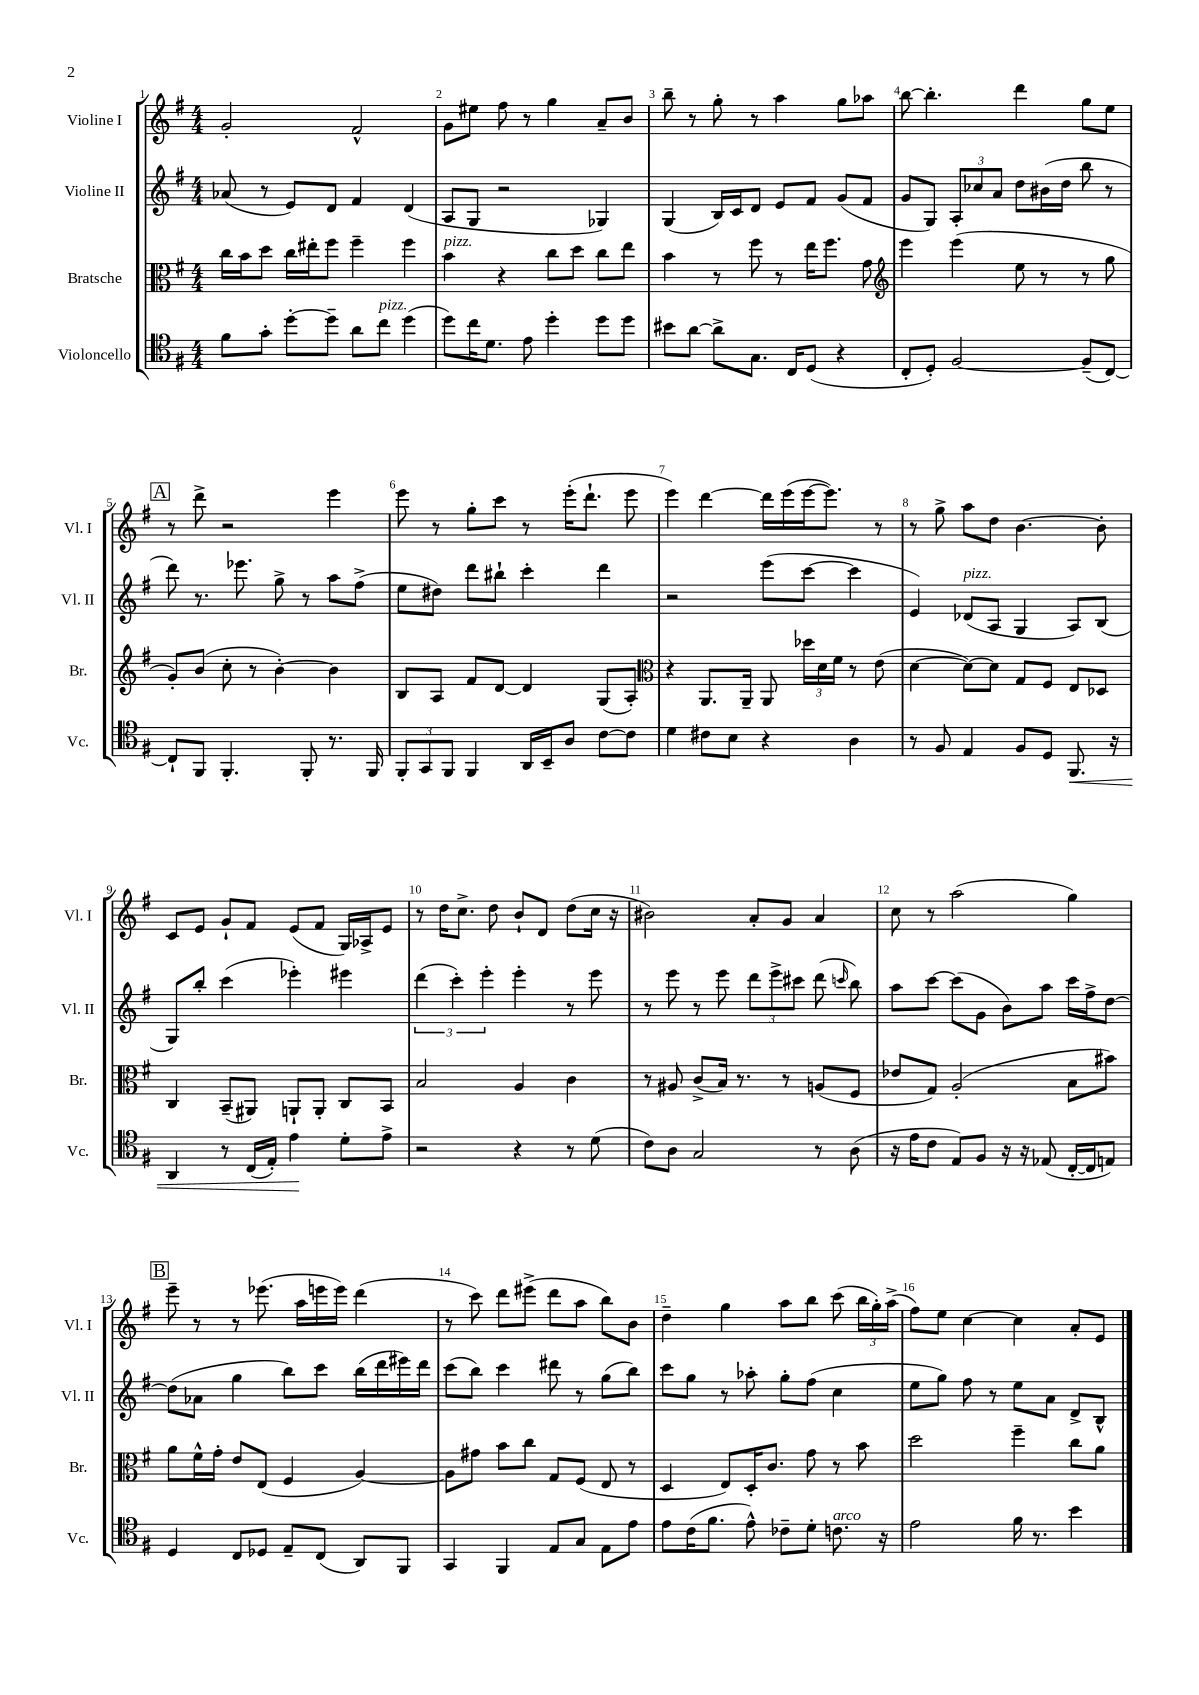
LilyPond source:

<<
\new StaffGroup <<
\new Staff = "s0" \with { instrumentName = "Violine I" shortInstrumentName = "Vl. I" } {
    \clef treble \key g \major \numericTimeSignature \time 4/4
    \autoBeamOff g'2-. fis'2-^ |
    g'8[ eis''8] fis''8 r8 g''4 a'8[-- b'8] |
    b''8-- r8 g''8-. r8 a''4 g''8[ aes''8] |
    b''8~ b''4.-. d'''4 g''8[ e''8] |
    \mark \markup { \box "A" } r8 d'''8-> r2 e'''4 |
    e'''8 r8 g''8[-. c'''8] r8 e'''16[-.( d'''8.]-! e'''8 |
    e'''4) d'''4~ d'''16[ e'''16( e'''16~ e'''8.]) r8 |
    r8 g''8-> a''8[ d''8] b'4.~ b'8-. |
    c'8[ e'8] g'8[-! fis'8] e'8[( fis'8] g16[) aes16-> e'8] |
    r8 d''16[ c''8.]-> d''8 b'8[-! d'8] d''8[( c''16] r16 |
    bis'2) a'8[-. g'8] a'4 |
    c''8 r8 a''2( g''4) |
    \mark \markup { \box "B" } e'''8-- r8 r8 ees'''8.( a''16[ e'''16 e'''16]) d'''4( |
    r8 c'''8) d'''8[ eis'''8]->( d'''8[ a''8] b''8[) b'8] |
    d''4-- g''4 a''8[ b''8] c'''8( \tuplet 3/2 { b''16[ g''16-.) a''16]->( } |
    fis''8[) e''8] c''4~ c''4 a'8[-. e'8] \bar "|." |
}
\new Staff = "s1" \with { instrumentName = "Violine II" shortInstrumentName = "Vl. II" } {
    \clef treble \key g \major \numericTimeSignature \time 4/4
    \autoBeamOff aes'8( r8 e'8[) d'8] fis'4 d'4( |
    a8[ g8] r2 ges4) |
    g4( b16[) c'16 d'8] e'8[ fis'8] g'8[( fis'8] |
    g'8[ g8]) \tuplet 3/2 { a8[-. ces''8 a'8] } d''8[ bis'16( d''16] b''8 r8 |
    \mark \markup { \box "A" } d'''8) r8. ees'''8. g''8-> r8 a''8[ fis''8]->( |
    e''8[ dis''8]) d'''8[ bis''8]-! c'''4-. d'''4 |
    r2 e'''8[( c'''8]~ c'''4 |
    e'4) des'8[^\markup { \italic "pizz." }( a8] g4 a8[) b8]( |
    g8[) b''8]-. c'''4( ees'''4-.) eis'''4 |
    \tuplet 3/2 { d'''4( c'''4-.) e'''4-. } e'''4-. r8 e'''8 |
    r8 e'''8 r8 e'''8 \tuplet 3/2 { d'''8[ e'''8-> cis'''8] } d'''8( \grace { c'''16 } b''8) |
    a''8[ c'''8]~ c'''8[( g'8] b'8[) a''8] c'''16[ fis''16-> d''8]~ |
    \mark \markup { \box "B" } d''8[( aes'8] g''4 b''8[) c'''8] b''16[( d'''16 eis'''16) d'''16] |
    c'''8[( b''8]) c'''4 dis'''8 r8 g''8[( b''8]) |
    c'''8[ g''8] r8 aes''8-. g''8[-. fis''8]( c''4 |
    e''8[ g''8]) fis''8 r8 e''8[ a'8] d'8[-> b8]-^ \bar "|." |
}
\new Staff = "s2" \with { instrumentName = "Bratsche" shortInstrumentName = "Br." } {
    \clef alto \key g \major \numericTimeSignature \time 4/4
    \autoBeamOff c''16[ b'16 d''8] c''16[ eis''16-. fis''8] fis''4-- fis''4 |
    b'4^\markup { \italic "pizz." } r4 c''8[ d''8] c''8[ e''8] |
    b'4 r8 fis''8 r8 e''16[ fis''8.] g'8 |
    \clef treble e'''4 e'''4( e''8 r8 r8 g''8 |
    \mark \markup { \box "A" } g'8[-.) b'8]( c''8-. r8 b'4~-.) b'4 |
    b8[ a8] fis'8[ d'8]~ d'4 g8[( a8]-.) |
    \clef alto r4 a,8.[ a,16]-- a,8 \tuplet 3/2 { des''16[ d'16 fis'16] } r8 e'8( |
    d'4~ d'8[~) d'8] g8[ fis8] e8[ des8] |
    c4 b,8[--( ais,8]) a,8[-! a,8]-. c8[ b,8] |
    b2 a4 c'4 |
    r8 ais8 c'8[->( b16]) r8. r8 a8[( fis8] |
    ees'8[ g8]) a2-.( b8[ bis'8]) |
    \mark \markup { \box "B" } a'8[ fis'16-^ g'16]-. e'8[ e8]( fis4 a4~) |
    a8[ gis'8] b'8[ c''8] g8[ fis8]( e8 r8 |
    d4 e8[) d16-. c'8.] g'8 r8 b'8 |
    d''2 fis''4-- c''8[ a'8] \bar "|." |
}
\new Staff = "s3" \with { instrumentName = "Violoncello" shortInstrumentName = "Vc." } {
    \clef tenor \key g \major \numericTimeSignature \time 4/4
    \autoBeamOff fis'8[ g'8]-. d''8[~-. d''8]-- a'8[ c''8]^\markup { \italic "pizz." } d''4( |
    d''8[) c''16 d'8.] e'8 d''4-. d''8[ d''8] |
    bis'8[ a'8]~ a'8[-> g8.] c16[ d8]( r4 |
    c8[-. d8]-.) fis2~ fis8[--( c8]~) |
    \mark \markup { \box "A" } c8[-! fis,8] fis,4.-. fis,8-. r8. fis,16 |
    \tuplet 3/2 { fis,8[-. g,8 fis,8] } fis,4 a,16[ b,16-- a8] c'8[~ c'8] |
    d'4 cis'8[ b8] r4 a4 |
    r8 fis8 e4 fis8[ d8] fis,8.\< r16 |
    a,4 r8 c16[( e16]-.) e'4\! d'8[-. e'8]-> |
    r2 r4 r8 d'8( |
    c'8[) a8] g2 r8 a8( |
    r16 e'16[ c'8] e8[) fis8] r16 r16 ees8( c16[~-. c16 e8]) |
    \mark \markup { \box "B" } d4 c8[ des8] e8[-- c8]( a,8[) fis,8] |
    g,4 fis,4 e8[ g8] e8[ e'8] |
    e'8[ c'16( fis'8.] e'8-^) ces'8[-- d'8]-. c'8.^\markup { \italic "arco" } r16 |
    e'2 fis'16 r8. b'4 \bar "|." |
}
>>
>>
\layout { \context { \Score \override BarNumber.break-visibility = ##(#f #t #t) barNumberVisibility = #all-bar-numbers-visible } }
